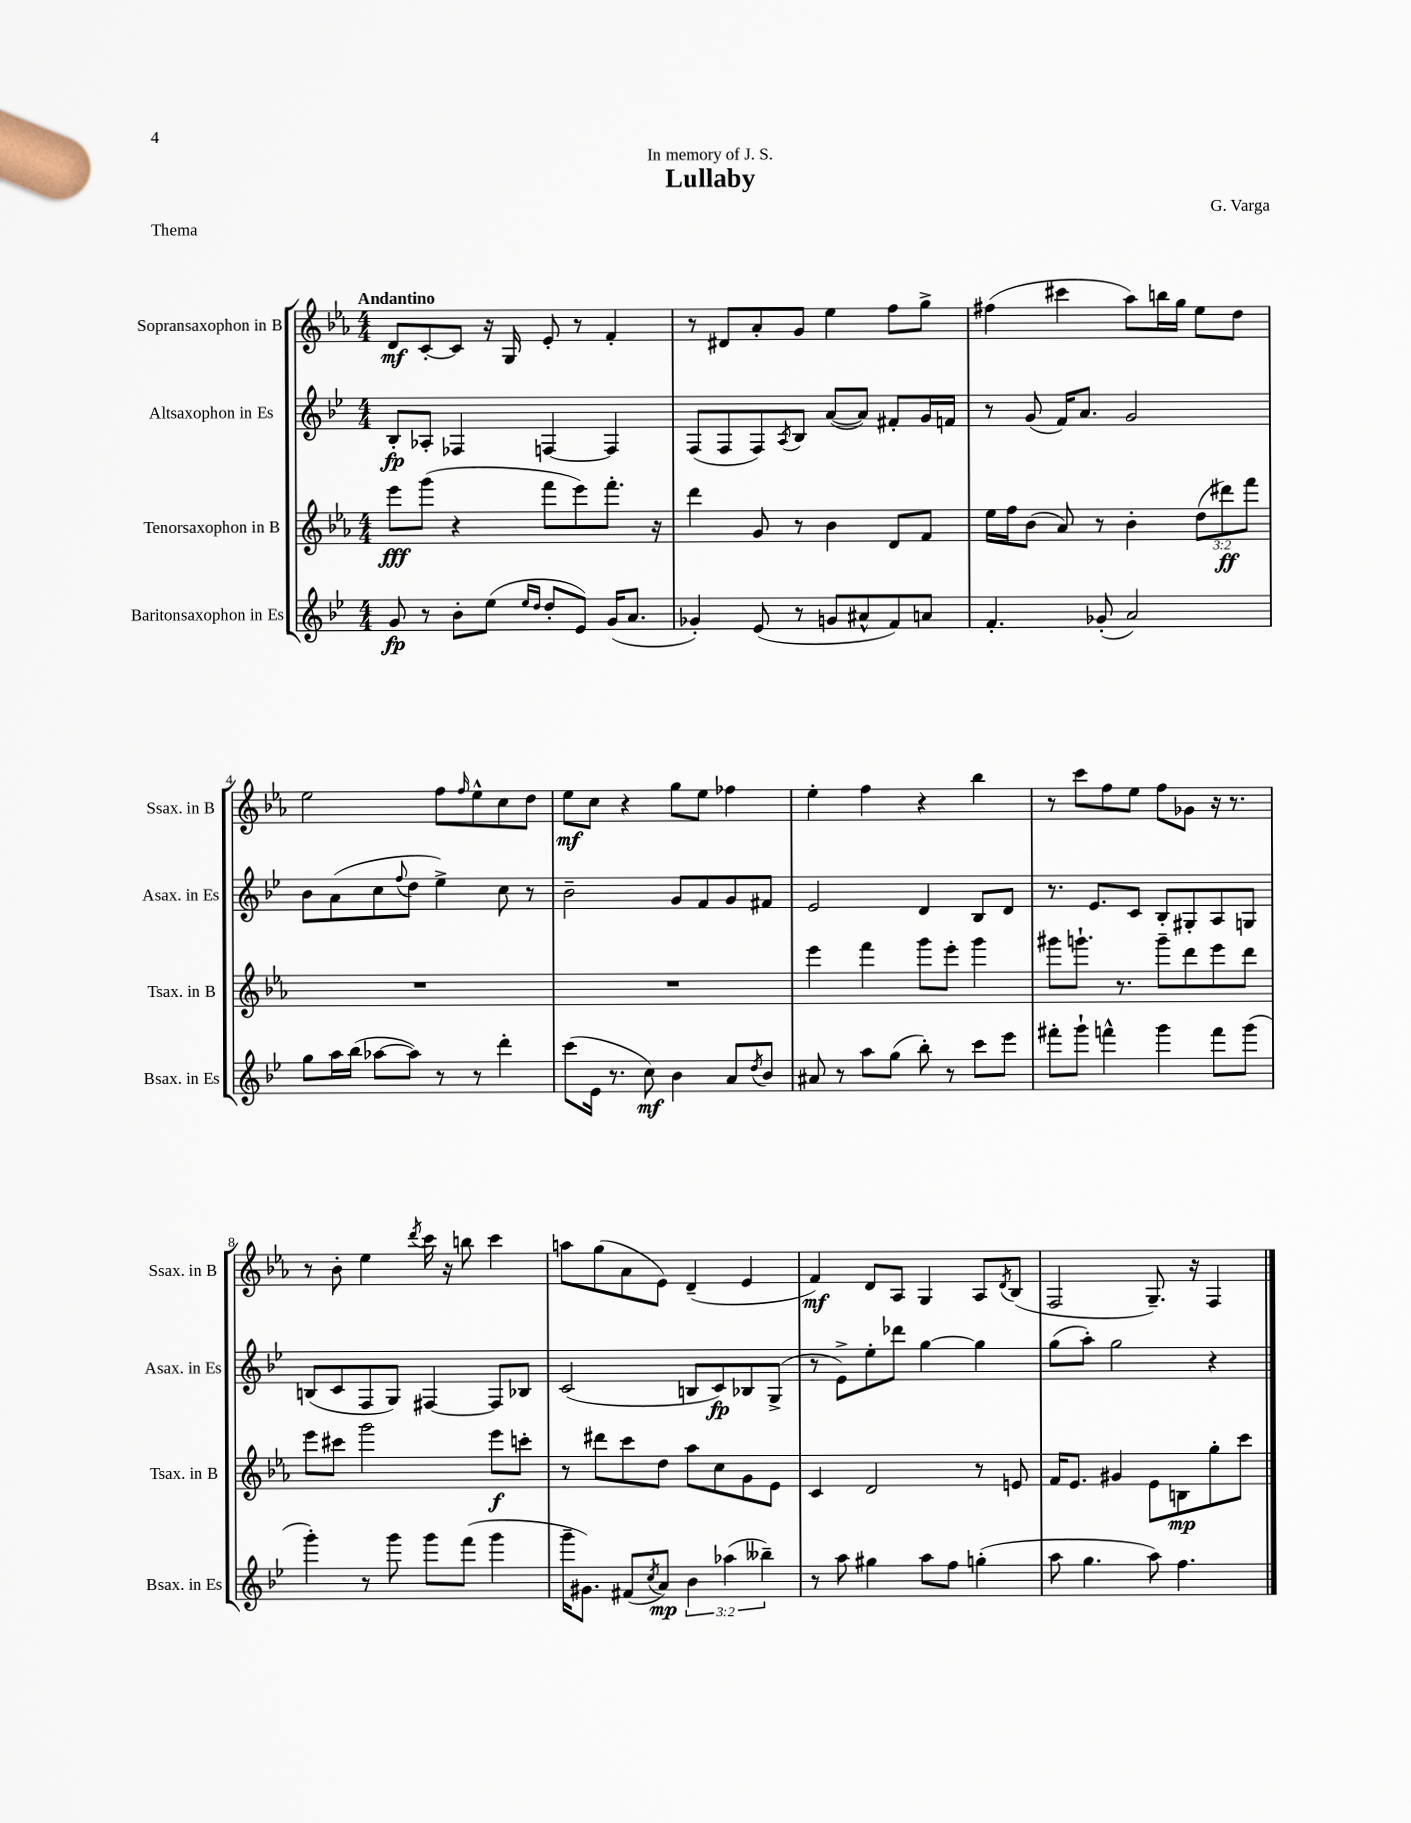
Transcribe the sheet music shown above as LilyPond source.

\header { title = "Lullaby" composer = "G. Varga" dedication = "In memory of J. S." piece = "Thema" }
<<
\new StaffGroup <<
\new Staff = "s0" \with { instrumentName = "Sopransaxophon in B" shortInstrumentName = "Ssax. in B" } {
    \clef treble \key ees \major \numericTimeSignature \time 4/4 \tempo "Andantino"
    d'8\mf c'8~-. c'8 r16 g16 ees'8-. r8 f'4-. |
    r8 dis'8 aes'8-. g'8 ees''4 f''8 g''8-> |
    fis''4( cis'''4 aes''8) b''16 g''16 ees''8 d''8 |
    ees''2 f''8 \grace { f''16 } ees''8-^ c''8 d''8 |
    ees''8\mf c''8 r4 g''8 ees''8 fes''4 |
    ees''4-. f''4 r4 bes''4 |
    r8 c'''8 f''8 ees''8 f''8 ges'8 r16 r8. |
    r8 bes'8-. ees''4 \acciaccatura { d'''8 } c'''16 r16 b''8 c'''4 |
    a''8 g''8( aes'8 ees'8) d'4--( ees'4 |
    f'4\mf) d'8 aes8 g4 aes8 \acciaccatura { d'8 } bes8( |
    f2 g8.--) r16 f4 \bar "|." |
}
\new Staff = "s1" \with { instrumentName = "Altsaxophon in Es" shortInstrumentName = "Asax. in Es" } {
    \clef treble \key bes \major \numericTimeSignature \time 4/4
    bes8-.\fp aes8-. fes4 f4~ f4 |
    f8( f8 f8) \acciaccatura { a8 } bes8 a'8~( a'8) fis'8-. g'16 f'16 |
    r8 g'8( f'16) a'8. g'2 |
    bes'8 a'8( c''8 \appoggiatura { f''8 } d''8 ees''4->) c''8 r8 |
    bes'2-- g'8 f'8 g'8 fis'8 |
    ees'2 d'4 bes8 d'8 |
    r8. ees'8. c'8 bes8-. gis8-. a8 g8 |
    b8( c'8 f8 g8) fis4~ fis8 bes8 |
    c'2( b8 c'8\fp) bes8 g8->( |
    r8 ees'8->) ees''8-. des'''8 g''4~ g''4 |
    g''8( a''8-.) g''2 r4 \bar "|." |
}
\new Staff = "s2" \with { instrumentName = "Tenorsaxophon in B" shortInstrumentName = "Tsax. in B" } {
    \clef treble \key ees \major \numericTimeSignature \time 4/4 \override Staff.TupletNumber.text = #tuplet-number::calc-fraction-text
    ees'''8\fff g'''8( r4 f'''8 ees'''8) f'''8.-. r16 |
    d'''4 g'8 r8 bes'4 d'8 f'8 |
    ees''16 f''16 bes'8( aes'8) r8 bes'4-. \tuplet 3/2 { d''8( dis'''8\ff) f'''8 } |
    R1 |
    R1 |
    ees'''4 f'''4 g'''8 ees'''8-. g'''4 |
    gis'''8 g'''8.-! r8. g'''8-- d'''8 ees'''8 d'''8 |
    ees'''8 cis'''8 g'''2 ees'''8\f c'''8-. |
    r8 dis'''8 c'''8 d''8 aes''8 c''8 g'8 ees'8 |
    c'4 d'2 r8 e'8 |
    f'16 ees'8. gis'4 ees'8 b8\mp g''8-. c'''8 \bar "|." |
}
\new Staff = "s3" \with { instrumentName = "Baritonsaxophon in Es" shortInstrumentName = "Bsax. in Es" } {
    \clef treble \key bes \major \numericTimeSignature \time 4/4 \override Staff.TupletNumber.text = #tuplet-number::calc-fraction-text
    g'8\fp r8 bes'8-. ees''8( \grace { ees''16 d''16 } d''8-. ees'8) g'16( a'8. |
    ges'4-.) ees'8( r8 g'8 ais'8-^ f'8) a'8 |
    f'4.-. ges'8-.( a'2) |
    g''8 a''16 bes''16( aes''8~ aes''8) r8 r8 d'''4-. |
    c'''8( ees'16 r8. c''8\mf) bes'4 a'8 \acciaccatura { d''8 } bes'8 |
    ais'8 r8 a''8 g''8( bes''8-.) r8 c'''8 ees'''8 |
    fis'''8-. g'''8-! f'''4-^ g'''4 f'''8 g'''8( |
    g'''4-.) r8 g'''8 g'''8 f'''8( g'''4 |
    g'''16-- gis'8.) fis'8( \acciaccatura { c''8 } a'8\mp) \tuplet 3/2 { bes'4 aes''4( beses''4--) } |
    r8 a''8 gis''4 a''8 f''8 g''4-.( |
    a''8 g''4. a''8) f''4. \bar "|." |
}
>>
>>
